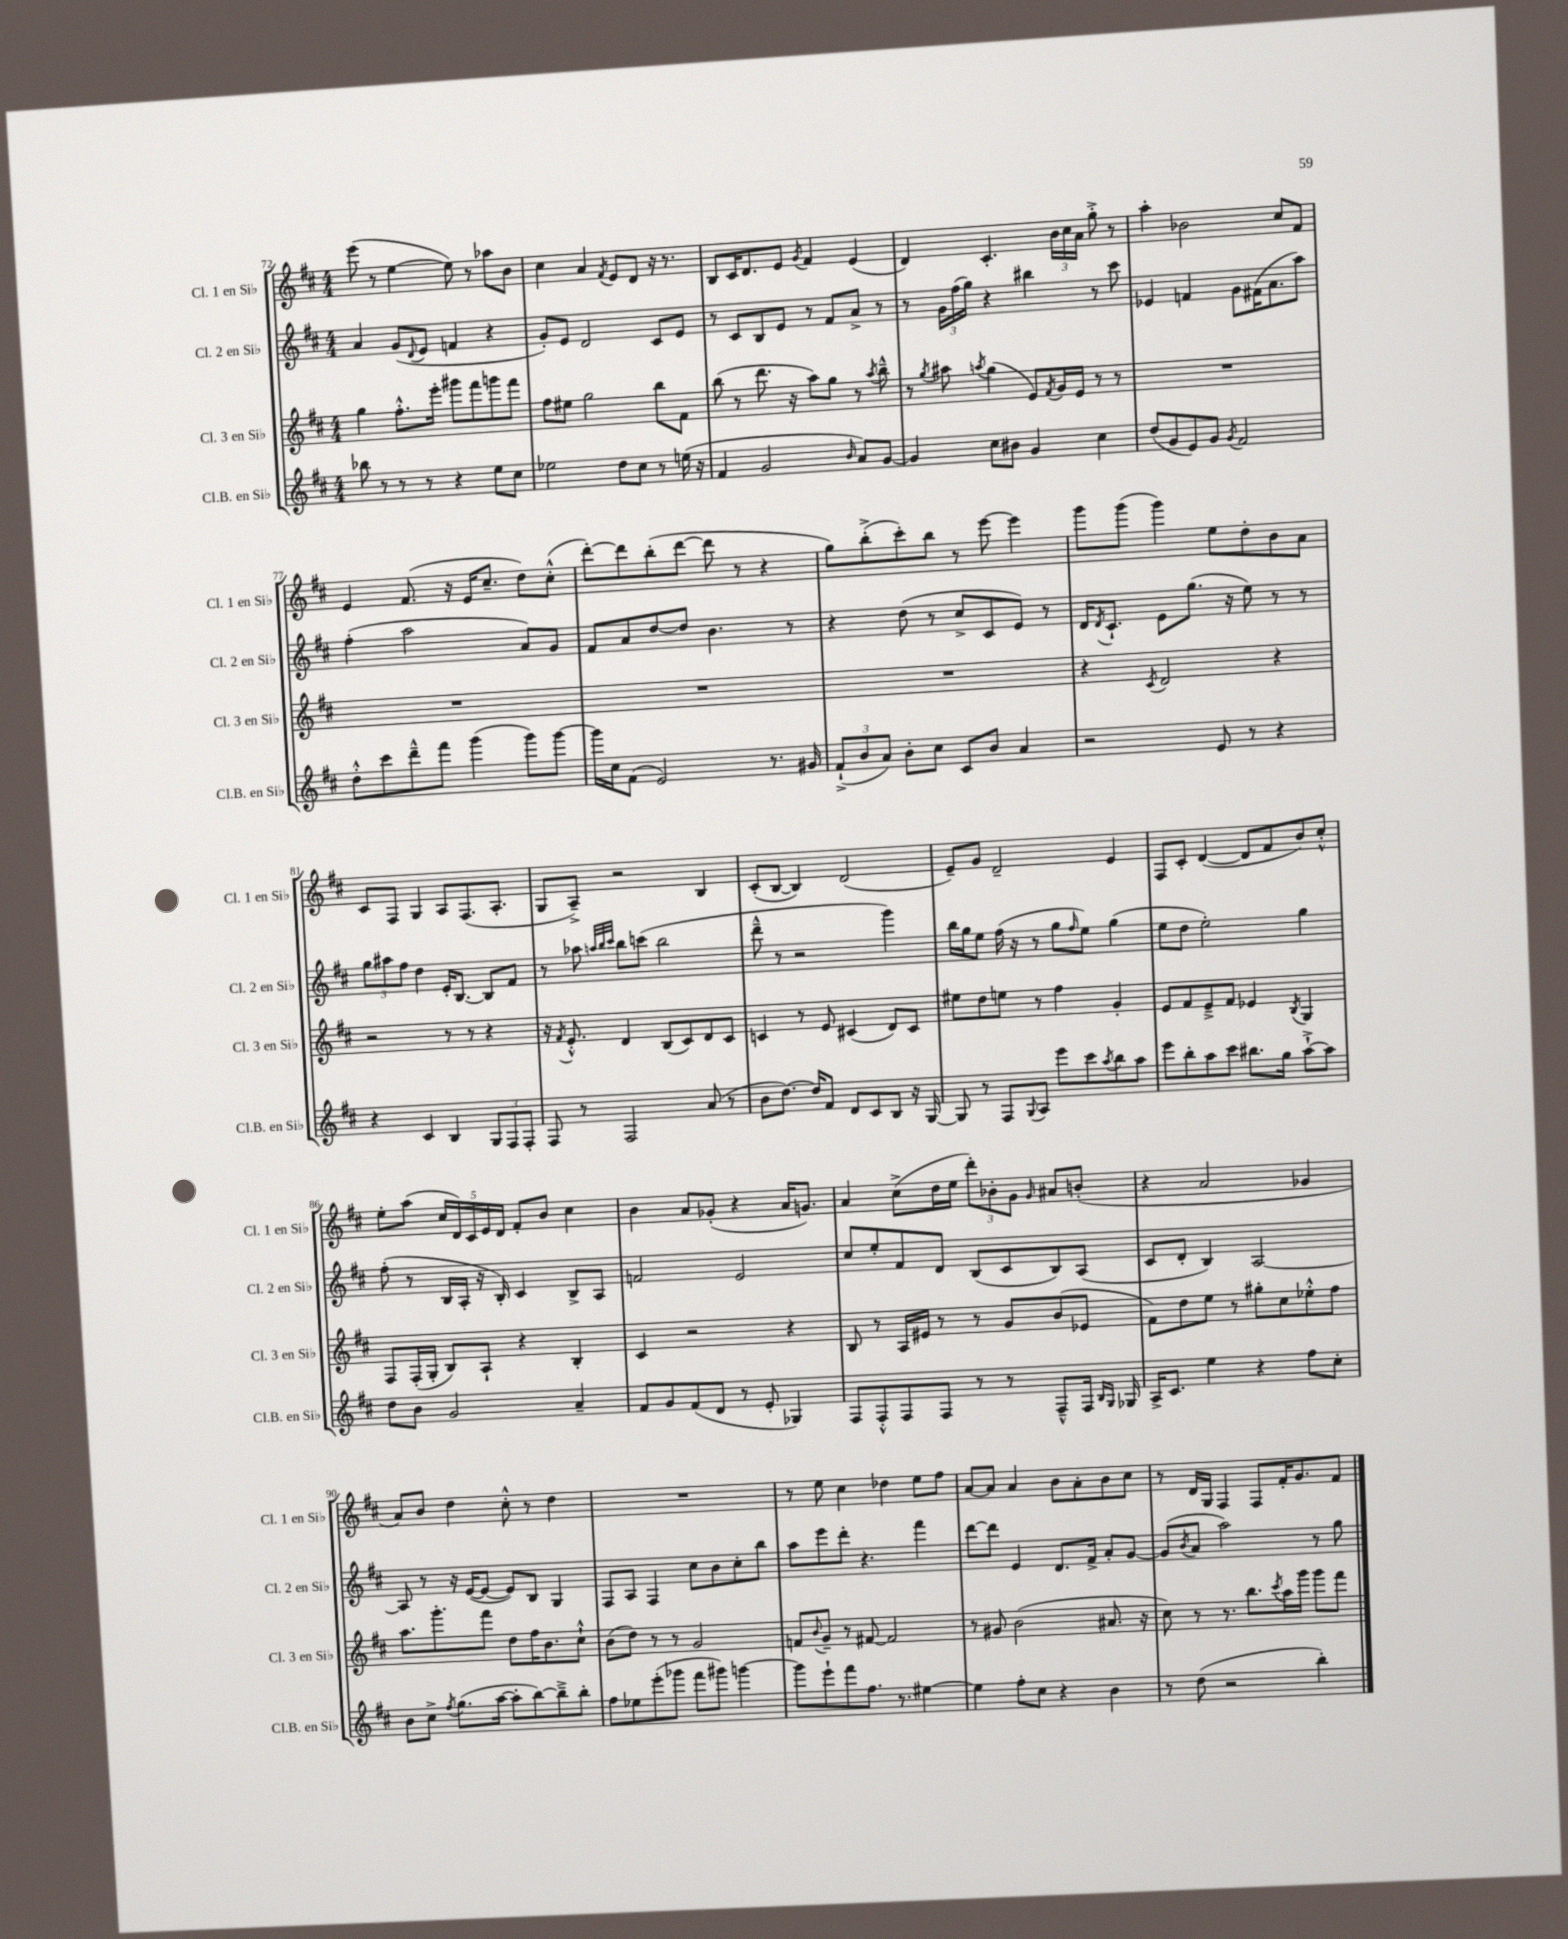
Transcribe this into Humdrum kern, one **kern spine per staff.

**kern	**kern	**kern	**kern
*staff4	*staff3	*staff2	*staff1
*clefG2	*clefG2	*clefG2	*clefG2
*k[f#c#]	*k[f#c#]	*k[f#c#]	*k[f#c#]
*M4/4	*M4/4	*M4/4	*M4/4
8bb-\	4gg\	4a/	(8eee\
8r	.	.	8r
8r	8.ff#'^^\L	(8g/L	[4ee\
.	.	8qqd/	.
8r	.	8e/J	.
.	16eee'\Jk	.	.
4r	8ggg#\L	4f/	8ee\])
.	8fff#\	.	8r
8ee\L	8ggg\	4r	8aa-\L
8cc#\J	8fff#\J	.	8b\J
=	=	=	=
2ee-\	8ff#\L	8g'/L)	4cc#\
.	8ee#\J	8e/J	.
.	2gg\	2d/	4a/
.	.	.	8qf#/
8dd\L	.	.	8e/L
8cc#\J	.	.	8d/J
8r	8bb\L	8c#/L	16r
.	.	.	8.r
(16ee\	8f#\J	8e/J	.
16r	.	.	.
=	=	=	=
4f#/	(8bb\	8r	8B/L
.	8r	8c#/L	16c#/K
.	.	.	8.d/
2g/	8.ddd\	8B/	.
.	.	8e/J	8e/J
.	16r	.	.
.	.	.	8qg/
.	8aa\L)	8r	4f#/
.	8gg\J	8f#/L	.
16qqb/	.	.	.
8a/L)	8r	8a^/J	(4e/
.	8qaa/	.	.
[8g/J	8bb~^^\	8r	.
=	=	=	=
4g/]	8r	8r	4d/)
.	8qgg/	.	.
.	8aa#\	24g\LL	.
.	.	(24ff#\	.
.	.	24gg\JJ)	.
.	8qaa/	.	.
8cc#\L	(4gg\	4r	4.c#'/
8b#\J	.	.	.
4g/	8e/L)	4bb#\	.
.	8qf#/	.	.
.	16g/L	.	24b\LL
.	.	.	24cc#\
.	16e/JJ	.	.
.	.	.	24a\JJ
4cc#\	8r	8r	8gg'^\
.	8r	8ccc#\	8r
=	=	=	=
(8dd/L	1r	4e-/	4aa'\
8g/	.	.	.
8e/)	.	4f/	2b-\
8g/J	.	.	.
8qg/	.	.	.
2f#/	.	8g\L	.
.	.	(16f#\K	.
.	.	8.a\	.
.	.	.	8cc#/L
.	.	8aa\J)	8f#/J
=	=	=	=
8dd'^^\L	1r	(4ff#'\	4e/
8ccc#\	.	.	.
8ddd~^^\	.	2aa\	(8.f#/
8fff#\J	.	.	.
.	.	.	16r
(4ggg\	.	.	16e/LK
.	.	.	8.cc#~/J
8ggg\L)	.	8a/L)	8dd\L)
[8ggg\J	.	8g/J	(8cc#'^^\J
=	=	=	=
16ggg\]LL	1r	8f#/L	[8ddd'\L)
16cc#\J	.	.	.
(8f#\J	.	8a/	8ddd\]
2e/)	.	[8dd/	(8bb'\
.	.	8dd/]J	[8ddd\J
.	.	4.b\	8ddd\]
.	.	.	8r
8.r	.	.	4r
.	.	8r	.
16g#/	.	.	.
=	=	=	=
(12f#`^/L	1r	4r	8gg\L)
12b/	.	.	.
.	.	.	(8bb'^\
12a/J)	.	.	.
8b'\L	.	(8dd\	8ccc#'\)
8cc#\J	.	8r	8bb\J
8c#/L	.	8cc#^/L	8r
8b/J	.	8c#/	[8eee\
4a/	.	8e/J)	4eee\]
.	.	8r	.
=	=	=	=
2r	4r	16d/LK	8ggg\L
.	.	8qd/	.
.	.	8.c#`/J	.
.	.	.	(8ggg\J
.	8qc#/	.	.
.	2d/	8e\L	4ggg\)
.	.	(8.gg\J	.
8e/	.	.	8ee\L
.	.	16r	.
8r	.	8ee\)	8dd'\
4r	4r	8r	8b\
.	.	8r	8a\J
=	=	=	=
4r	2r	12gg\L	8c#/L
.	.	12aa#\	.
.	.	.	8F#/J
.	.	12ff#\J	.
4c#/	.	4dd\	4G/
4B/	8r	16e'/LK	8A/L
.	.	[8.B/J	.
.	8r	.	(8.F#/
12G/L	4r	8B/]L	.
.	.	.	8.A'/J
12F#/	.	.	.
.	.	8f#/J	.
12F#'/J	.	.	.
=	=	=	=
8F#/	16r	8r	8G/L
.	8qf#/	.	.
.	8.e'^^/	.	.
8r	.	8aa-\	8A~^/J)
.	.	32qqaa/LLL	.
.	.	32qqbb/	.
.	.	32qqccc#/JJJ	.
2F#/	4d/	8bb\L	2r
.	.	(8ccc\J	.
.	(8B/L	2bb\	.
.	8c#/)	.	.
(8a/	8d/	.	4B/
8r	8c#/J	.	.
=	=	=	=
8b\L	4c/	8ddd~^^\	(8c#'/L
[8.dd\J)	.	8r	[8B/J
.	8r	2r	4B/])
16dd/]LK	.	.	.
8f#/J	8e/	.	.
8d/L	(4c#/	.	(2d/
8c#/	.	.	.
8B/J	8d/L)	4ggg\)	.
16r	8c#/J	.	.
[16G/	.	.	.
=	=	=	=
8G/]	8ee#\L	16bb\LL	8e~/L)
.	.	16gg\J	.
8r	8dd\	8ee\J	8g/J
8F#/L	8ee\J	(16ff#\	2d~/
.	.	16r	.
8qqG/	.	.	.
8A/J	8r	8r	.
8eee\L	4ff#\	8gg\L	.
.	.	16qqff#/	.
8ccc#\	.	8ee\J)	.
8qaa/	.	.	.
8bb\	4g'/	(4gg\	4e/
8aa\J	.	.	.
=	=	=	=
8eee\L	8e/L	8ee\L	8F#/L
8bb'\	8f#/	8dd\J	8c#'/J
8aa\	8e~^/	2ee'\)	([4d/
8ccc#\J	8f#/J	.	.
8.bb#\L	4e-/	.	8d/]L
.	.	.	8f#/
16gg\Jk	.	.	.
.	8qB/	.	.
[8aa`^\L	4G/	4gg\	8b/)
8aa\]J	.	.	8cc#'^^/J
=	=	=	=
8dd\L	8F#/L	(8ff#'\	8ee'\L
8b\J	(16F#'/L	8r	(8aa\J
.	16G'/JJ	.	.
2g/	8B/L)	16B/LL	20cc#/LL
.	.	.	20d/)
.	.	16A'/JJ	.
.	.	.	20c#/
.	8A`/J	16r	.
.	.	.	20e/
.	.	16B'/)	.
.	.	.	20d/JJ
.	4r	4c#/	8f#'/L
.	.	.	8b/J
4a~/	4B'/	8B^/L	4cc#\
.	.	8A/J	.
=	=	=	=
8f#/L	4c#/	2f/	4b\
8g/	.	.	.
(8f#/	2r	.	8a/L
8d/J	.	.	(8g-'/J
8r	.	2e/	4r
8e'/	.	.	.
4G-/)	4r	.	16a/LK
.	.	.	8.g/J)
=	=	=	=
8F#/L	8B/	8cc#/L	4a/
8F#'^^/	8r	8ee'/	.
8F#/	16A/LL	8f#/	(8cc#^\L
.	16e#/JJ	.	.
8F#/J	8r	8d/J	16dd\L
.	.	.	16ee\JJ
8r	8r	(8B/L	12ddd'\L)
.	.	.	12b-'\
8r	8g/L	8c#/	.
.	.	.	12g\J
.	.	.	16qqg/
8F#~^^/L	(8b/	8B/)	8a#/L
16F#/Jk	8e-/J	(8A/J	(8b'/J
16qqB/LL	.	.	.
16qqG/JJ	.	.	.
16G-/	.	.	.
=	=	=	=
16A^/LK	8f#\L)	8c#/L	4r
8.c#/J	.	.	.
.	8dd\	8d'/J	.
4ee\	8ee\J	4B/)	2a/
.	8r	.	.
4r	8gg#'\L	[2A/	.
.	8cc#\	.	.
8ff#\L	8ee-'^^\	.	4g-/
8cc#'\J	8ff#\J	.	.
=	=	=	=
8b\L	8.aa\L	8A/]	8a/L)
8cc#^\J	.	8r	8b/J
.	8.ggg'\	.	.
8qff#/	.	.	.
(8.gg\L	.	16r	4dd\
.	.	([16e/LK	.
.	8fff#\J	8e/_J	.
[16aa\Jk	.	.	.
8aa'\]L	8dd\L	8e/]L)	8cc#'^^\
[8bb\)	16ff#\K	8B/J	8r
.	8.b\	.	.
8bb~^\]	.	4G/	4dd\
8bb'\J	8cc#`^^\J	.	.
=	=	=	=
8ff#\L	(8b\L	8F#/L	1r
8ee-\	8dd\J)	8A/J	.
(8eee'\	8r	4F#/	.
8ggg-\J	8r	.	.
8fff#\L	2g/	8cc#\L	.
8ggg#\J)	.	8b\	.
[4ggg\	.	8cc#'\	.
.	.	8bb\J	.
=	=	=	=
8ggg\]L	8f/L	8aa\L	8r
.	8qqb/	.	.
8eee`\	8g~/J	8eee\	8ee\
8fff#\	8r	8ddd'\J	4cc#\
8.ff#\J	[8f#/	4.r	.
.	2f#/]	.	4dd-\
8.r	.	.	.
[4ee#\	.	4fff#\	8ee\L
.	.	.	8ff#\J
=	=	=	=
4ee#\]	8r	[8ddd\L	[8a/L
.	8g#/	8ddd\]J	8a/]J
8ff#'\L	(2b\	4e/	4a/
8cc#\J	.	.	.
4r	.	8.d/L	8b\L
.	.	.	8a'\
.	.	16f#^/Jk	.
4b\	8.a#/	8a'/L	8b\
.	.	[8g/J	8cc#\J
.	16r	.	.
=	=	=	=
8r	8cc#\)	(8g/]L	8r
.	.	8qb/	.
(8dd\	8r	8a/J	16d/LL
.	.	.	16G/JJ
2r	8.r	2aa\)	4F#/
.	8.bb\L	.	.
.	.	.	8F#/L
.	8qccc#/	.	.
.	16aa\L	.	16f#'/K
.	16ggg\JJ	.	8.g/
4bb'\)	8ggg\L	8r	.
.	8fff#\J	8gg\	8f#/J
==	==	==	==
*-	*-	*-	*-
